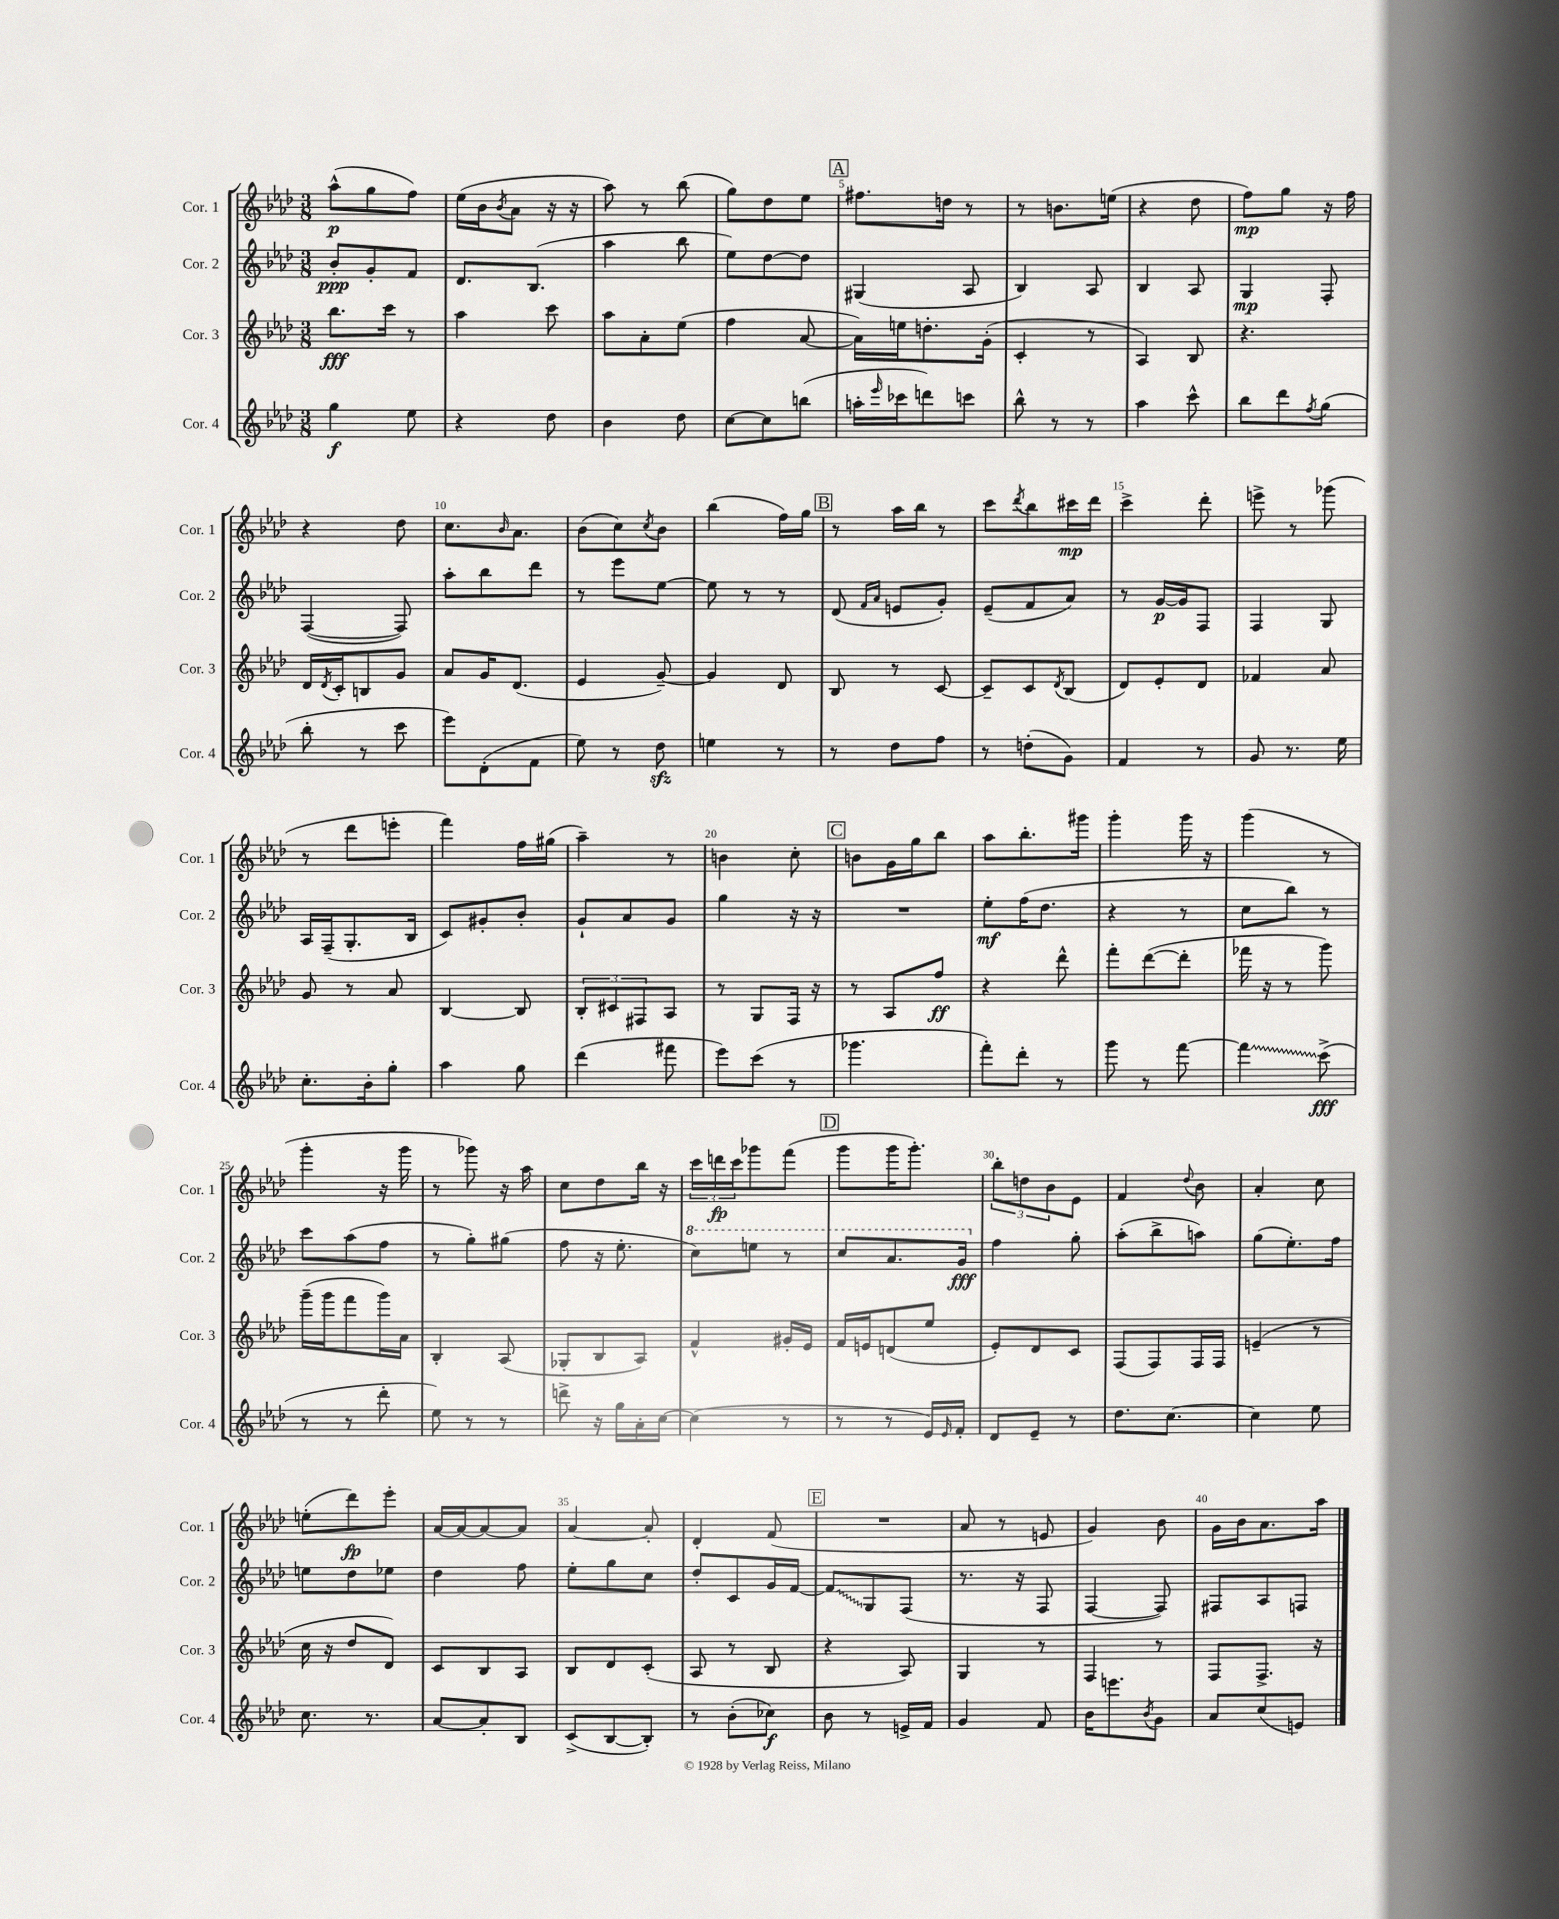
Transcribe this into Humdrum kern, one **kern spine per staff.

**kern	**kern	**kern	**kern
*staff4	*staff3	*staff2	*staff1
*clefG2	*clefG2	*clefG2	*clefG2
*k[b-e-a-d-]	*k[b-e-a-d-]	*k[b-e-a-d-]	*k[b-e-a-d-]
*M3/8	*M3/8	*M3/8	*M3/8
4gg\	8.bb-\L	8b-'/L	(8aa-^^\L
.	.	8g'/	8gg\
.	16ccc\Jk	.	.
8ee-\	8r	8f/J	8ff\J)
=	=	=	=
4r	4aa-\	8.d-/L	(16ee-\LL
.	.	.	16b-\J
.	.	.	8qb-/
.	.	.	8a-\J
.	.	(8.B-/J	.
8dd-\	8ccc\	.	16r
.	.	.	16r
=	=	=	=
4b-\	8aa-\L	4aa-\	8aa-\)
.	8a-'\	.	8r
8dd-\	(8ee-\J	8bb-\	(8bb-\
=	=	=	=
[8cc\L	4ff\	8ee-\L)	8gg\L)
8cc\]	.	[8dd-\	8dd-\
(8bb\J	[8a-/	8dd-\]J	8ee-\J
=	=	=	=
16aa'\LL	16a-\]LL)	(4G#/	8.ff#\L
16qqeee-/	.	.	.
16ccc-\J	16ee\J	.	.
8ddd\)	8.dd'\	.	.
.	.	.	16dd\Jk
8ccc\J	.	8A-/	8r
.	(16g'\Jk	.	.
=	=	=	=
8bb-^^\	4c'/	4B-/)	8r
8r	.	.	8.b\L
8r	8r	8A-/	.
.	.	.	(16ee\Jk
=	=	=	=
4aa-\	4A-/)	4B-/	4r
8ccc^^\	8B-/	8A-/	8dd-\
=	=	=	=
8bb-\L	4.r	4G/	8ff\L)
8ddd-\	.	.	8gg\J
8qff/	.	.	.
(8gg\J	.	8F'/	16r
.	.	.	16ff\
=	=	=	=
8bb-'\	16d-/LL	([4F/	4r
.	8qd-/	.	.
.	16c'/J	.	.
8r	8B/	.	.
8ccc\	8g/J	8F/])	8dd-\
=	=	=	=
8eee-\L)	8a-/L	8aa-'\L	8.cc\L
(8d-'\	16g/K	8bb-\	.
.	.	.	16qqb-/
.	(8.d-/J	.	8.a-\J
8f\J	.	8ddd-\J	.
=	=	=	=
8ee-\)	4e-/	8r	(8b-\L
8r	.	8eee-\L	8cc\)
.	.	.	8qcc/
8dd-\	[8g~/)	[8ee-\J	8b-\J
=	=	=	=
4ee\	4g/]	8ee-\]	(4bb-\
.	.	8r	.
8r	8d-/	8r	16ff\LL)
.	.	.	16gg\JJ
=	=	=	=
8r	8B-/	(8d-/	8r
.	.	16qqf/LL	.
.	.	16qqa-/JJ	.
8dd-\L	8r	8e/L	16aa-\LL
.	.	.	16bb-\JJ
8ff\J	[8c/	8g'/J)	8r
=	=	=	=
8r	8c~/]L	(8e-~/L	8ccc\L
.	.	.	8qddd-/
(8dd'\L	8c/	8f/	8bb-\
.	8qd-/	.	.
8g\J)	(8B-/J	8a-/J)	16ccc#\L
.	.	.	16ddd-\JJ
=	=	=	=
4f/	8d-/L)	8r	4ccc^\
.	8e-'/	[16g/LL	.
.	.	16g/]J	.
8r	8d-/J	8F/J	8ddd-'\
=	=	=	=
8g/	4f-/	4F/	8eee^\
8.r	.	.	8r
.	8a-/	8G/	(8ggg-\
16ee-\	.	.	.
=	=	=	=
8.cc'\L	8g/	16A-/LL	8r
.	.	(16F~/J	.
.	8r	8.G'/	8ddd-\L
16b-'\k	.	.	.
8gg'\J	8a-/	.	8eee'\J
.	.	16B-/Jk	.
=	=	=	=
4aa-\	[4B-/	8c/L)	4fff\)
.	.	8g#'/	.
8gg\	8B-/]	8b-'/J	16ff\LL
.	.	.	(16gg#\JJ
=	=	=	=
(4ddd-\	12B-'/L	8g`/L	4aa-~\)
.	12c#/	.	.
.	.	8a-/	.
.	12F#/	.	.
8fff#\	8A-/J	8g/J	8r
=	=	=	=
8eee-\L)	8r	4gg\	4b\
(8ccc\J	8G/L	.	.
8r	16F/Jk	16r	8cc'\
.	16r	16r	.
=	=	=	=
4.ggg-\	8r	4.r	8b\L
.	8A-/L	.	16g\L
.	.	.	16gg\J
.	8ff/J	.	8bb-\J
=	=	=	=
8fff'\L)	4r	8ee-'\L	8aa-\L
8ddd-'\J	.	(16ff\K	8.bb-'\
.	.	8.dd-\J	.
8r	8ddd-^^\	.	.
.	.	.	16ggg#\Jk
=	=	=	=
8ggg\	8fff'\L	4r	4ggg'\
8r	([8ddd-\	.	.
[8fff\	8ddd-'\]J	8r	16ggg\
.	.	.	16r
=	=	=	=
4fff\]	16fff-\	8cc\L	(4ggg\
.	16r	.	.
.	8r	8bb-\J)	.
(8ccc^\	8ggg\)	8r	8r
=	=	=	=
8r	(16ggg~\LL	8ccc\L	4ggg'\
.	16ggg\J	.	.
8r	8fff\	(8aa-\	.
8ddd-'\	16ggg\L)	8ff\J	16r
.	16a-\JJ	.	16ggg\
=	=	=	=
8ee-\)	4B-'/	8r	8r
8r	.	8gg'\L)	8ggg-\)
8r	(8A-/	(8gg#\J	16r
.	.	.	16aa-\
=	=	=	=
8ddd^\	8G-'/L	8ff\	8cc\L
16r	8B-/	16r	8dd-\
16gg\LL	.	8.ee-'\	.
16a-'\	8A-/J)	.	16bb-\Jk
[16cc\JJ	.	.	16r
=	=	=	=
(4cc\]	4f^^/	8ccc\L)	24ccc\LL
.	.	.	24ddd\
.	.	.	24ccc\J
.	.	8eee\J	8ggg-\
8r	16g#'/LL	8r	(8fff\J
.	16e-/JJ	.	.
=	=	=	=
8r	16f/LL	8ccc/L	8ggg\L
.	16e/J	.	.
8r	(8d/	8.aa-/	16ggg\K
.	.	.	8.ggg'\J)
16e-/LL)	8ee-/J	.	.
16qqe-/	.	.	.
16f'/JJ	.	16gg/Jk	.
=	=	=	=
8d-/L	8e-'/L)	4ff\	12bb-'\L
.	.	.	12dd\
8e-~/J	8d-/	.	.
.	.	.	12b-\
8r	8c/J	8gg'\	8e-\J
=	=	=	=
8.dd-\L	(8F/L	(8aa-'\L	4f/
.	8F/)	8bb-^\	.
[8.cc\J	.	.	.
.	.	.	8qqdd-/
.	16F/L	8aa\J)	8b-\
.	16F/JJ	.	.
=	=	=	=
4cc\]	(4e~/	(8gg\L	4a-'/
.	.	8.ee-'\)	.
8ee-\	8r	.	8cc\
.	.	16ff\Jk	.
=	=	=	=
8.cc\	16cc\	8ee\L	(8ee'\L
.	16r	.	.
.	8dd-/L	8dd-\	8ddd-\)
8.r	.	.	.
.	8d-/J)	8ee-\J	8eee-'\J
=	=	=	=
[8a-/L	8c/L	4dd-\	[16a-/LL
.	.	.	16a-/_J
8a-'/]	8B-/	.	8a-/_
8B-/J	8A-/J	8ff\	8a-/]J
=	=	=	=
(8c^/L	8B-/L	8ee-'\L	[4a-/
[8B-/	8d-/	8gg\	.
8B-'/]J)	(8c'/J	8cc\J	8a-'/]
=	=	=	=
8r	8A-/	8dd-'/L	4d-'/
(8b-'\L	8r	8c/	.
8cc-\J)	8B-/	16g/L	(8f/
.	.	[16f/JJ	.
=	=	=	=
8b-\	4r	8f/]L	4.r
8r	.	8G/	.
16e^/LL	8A-/)	(8F/J	.
16f/JJ	.	.	.
=	=	=	=
4g/	4G/	8.r	8a-/
.	.	.	8r
.	.	16r	.
8f/	8r	8F/	8e/
=	=	=	=
16b-\LK	4F/	[4F/	4g/)
8.eee\	.	.	.
8qb-/	.	.	.
8g\J	8r	8F/])	8b-\
=	=	=	=
8a-/L	8F/L	8F#/L	16g\LL
.	.	.	16b-\J
(8cc/	8.F^/J	8A-/	8.a-\
8e/J)	.	8F/J	.
.	16r	.	16aa-\Jk
==	==	==	==
*-	*-	*-	*-
